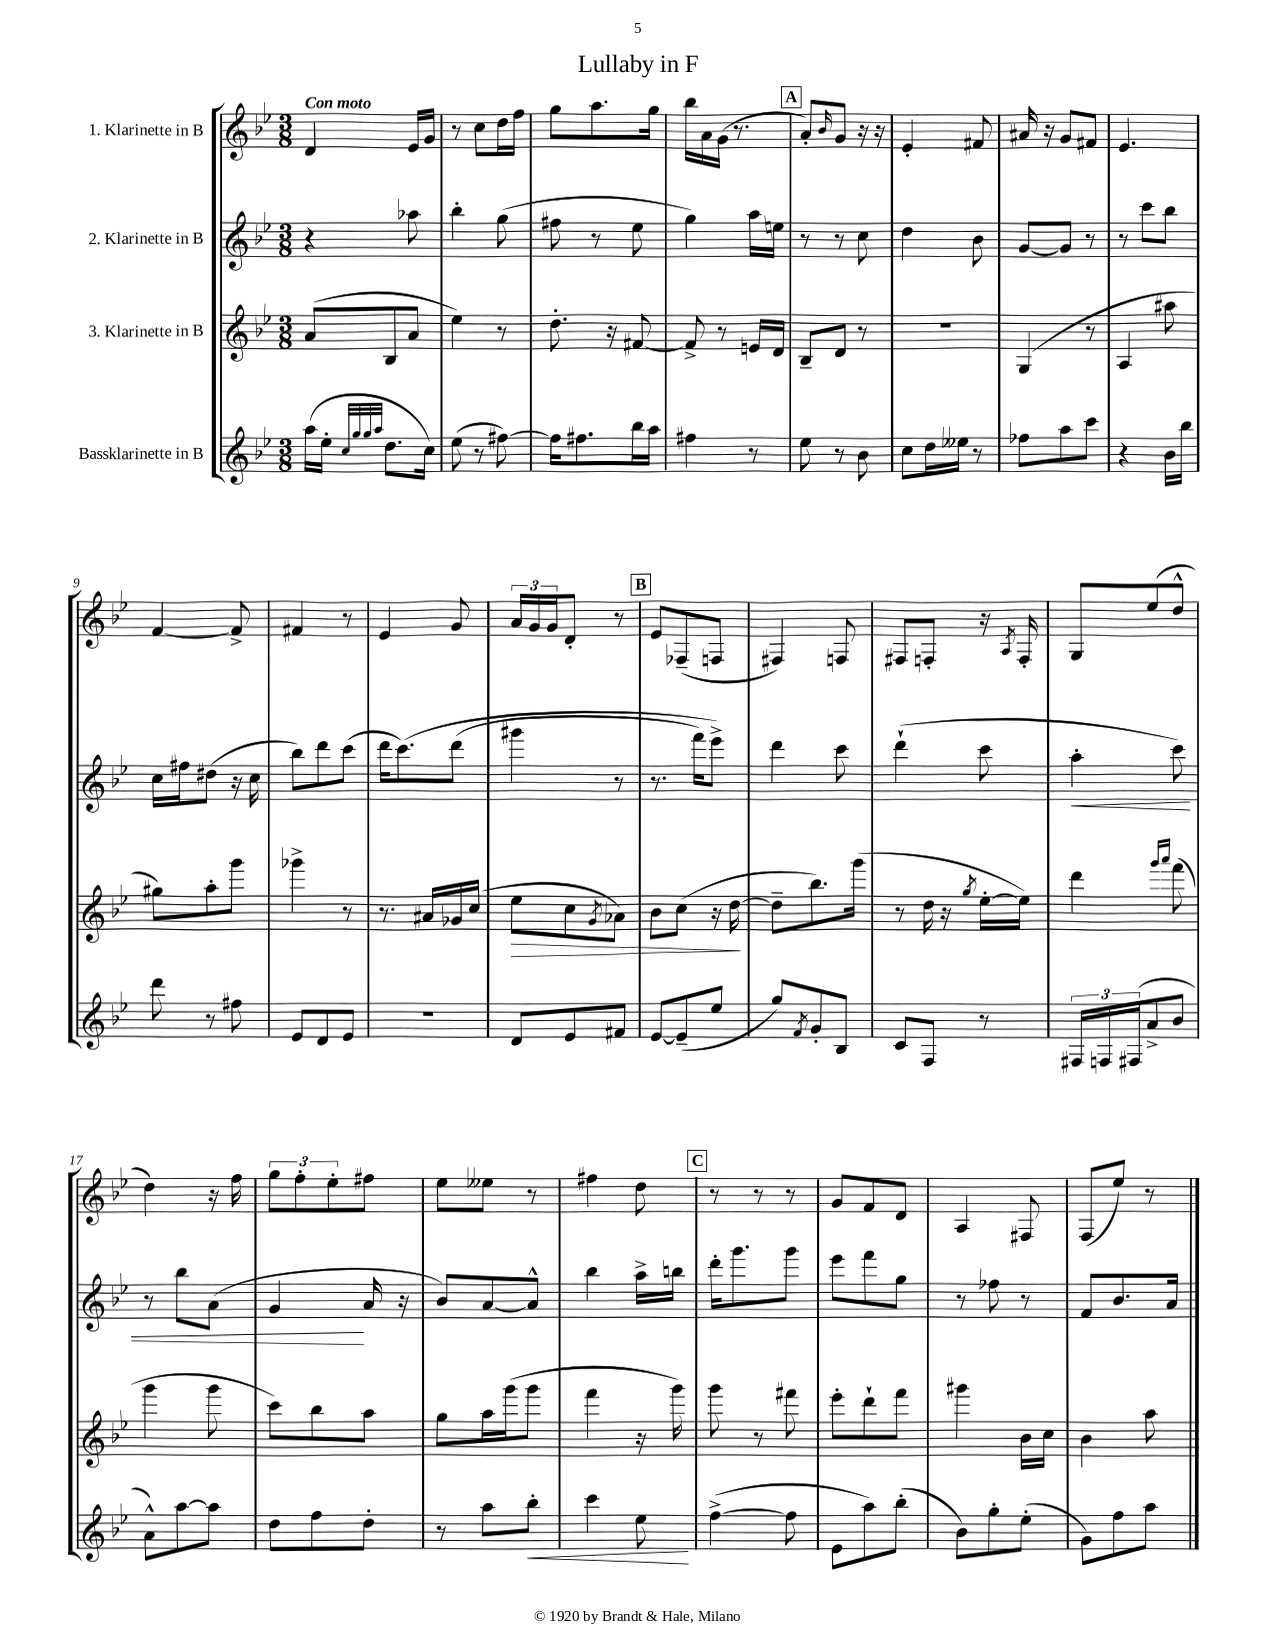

**kern	**dynam	**kern	**dynam	**kern	**dynam	**kern
*part4	*part4	*part3	*part3	*part2	*part2	*part1
*staff4	*staff4	*staff3	*staff3	*staff2	*staff2	*staff1
*I"Bassklarinette in B	*	*I"3. Klarinette in B	*	*I"2. Klarinette in B	*	*I"1. Klarinette in B
*clefG2	*	*clefG2	*	*clefG2	*	*clefG2
*k[b-e-]	*	*k[b-e-]	*	*k[b-e-]	*	*k[b-e-]
*M3/8	*	*M3/8	*	*M3/8	*	*M3/8
=1	=1	=1	=1	=1	=1	=1
!	!	!	!	!	!	!LO:TX:a:B:t=Con moto
(16aa\LL	.	(8a/L	.	4r	.	4d/
16ee-'\JJ	.	.	.	.	.	.
32qqcc/LLL	.	.	.	.	.	.
32qqgg/	.	.	.	.	.	.
32qqgg/	.	.	.	.	.	.
32qqaa/JJJ	.	.	.	.	.	.
8.dd\L	.	8B-/	.	.	.	.
.	.	8a/J	.	8aa-X\	.	16e-/LL
16cc\Jk)	.	.	.	.	.	16g/JJ
=2	=2	=2	=2	=2	=2	=2
(8ee-\	.	4ee-\)	.	4bb-'\	.	8r
8r	.	.	.	.	.	8cc\L
[8ff#X\)	.	8r	.	(8gg\	.	16dd\L
.	.	.	.	.	.	16ff\JJ
=3	=3	=3	=3	=3	=3	=3
16ff#\KL]	.	8.dd'\	.	8ff#X\	.	8gg\L
8.ff#X\	.	.	.	.	.	.
.	.	.	.	8r	.	8.aa\
.	.	16r	.	.	.	.
16bb-\L	.	[8f#X/	.	8ee-\	.	.
16aa\JJ	.	.	.	.	.	16gg\Jk
=4	=4	=4	=4	=4	=4	=4
4ff#X\	.	8f#^/]	.	4gg\)	.	16bb-\LL
.	.	.	.	.	.	16a\
.	.	8r	.	.	.	(16g\JJ
.	.	.	.	.	.	8.r
8r	.	16en/LL	.	16aa\LL	.	.
.	.	16d/JJ	.	16een\JJ	.	.
!!LO:REH:place=s1:t=A
=5	=5	=5	=5	=5	=5	=5
8ee-\	.	8B-~/L	.	8r	.	8a'/L)
.	.	.	.	.	.	16qqb-/
8r	.	8d/J	.	8r	.	8g/J
8b-\	.	8r	.	8cc\	.	16r
.	.	.	.	.	.	16r
=6	=6	=6	=6	=6	=6	=6
8cc\L	.	4.r	.	4dd\	.	4e-'/
16dd\L	.	.	.	.	.	.
16ee--X\JJ	.	.	.	.	.	.
8r	.	.	.	8b-\	.	8f#X/
=7	=7	=7	=7	=7	=7	=7
8ff-X\L	.	(4G/	.	[8g/L	.	16a#X/
.	.	.	.	.	.	16r
8aa\	.	.	.	8g/J]	.	8g/L
8ccc\J	.	8r	.	8r	.	8f#X/J
=8	=8	=8	=8	=8	=8	=8
4r	.	4A/	.	8r	.	4.e-/
.	.	.	.	8ccc\L	.	.
16b-\LL	.	8aa#X\	.	8bb-\J	.	.
16bb-\JJ	.	.	.	.	.	.
!!LO:LB:g=z
=9	=9	=9	=9	=9	=9	=9
8ddd\	.	8gg#X\L)	.	16cc\LL	.	[4f/
.	.	.	.	16ff#X\J	.	.
8r	.	8aa'\	.	(8dd#X\J	.	.
8ff#X\	.	8ggg\J	.	16r	.	8f^/]
.	.	.	.	16cc\	.	.
=10	=10	=10	=10	=10	=10	=10
8e-/L	.	4ggg-X^\	.	8bb-\L)	.	4f#X/
8d/	.	.	.	8ddd\	.	.
8e-/J	.	8r	.	(8ccc\J	.	8r
=11	=11	=11	=11	=11	=11	=11
4.r	.	8.r	.	16ddd\KL	.	4e-/
.	.	.	.	(8.ccc\)	.	.
.	.	16a#X/LL	.	.	.	.
.	.	16g-X/	.	(8ddd\J	.	8g/
.	.	(16cc/JJ	.	.	.	.
=12	=12	=12	=12	=12	=12	=12
!	!	!	!LO:HP:b	!	!	!
8d/L	.	8ee-\L	>	4ggg#X\	.	24a/LL
.	.	.	.	.	.	24g/
.	.	.	.	.	.	24g/J
8e-/	.	8cc\	.	.	.	8d'/J
.	.	8qg/	.	.	.	.
8f#X/J	.	8a-X\J)	.	8r	.	8r
!!LO:REH:place=s1:t=B
=13	=13	=13	=13	=13	=13	=13
[8e-/L	.	8b-\L	.	8.r	.	8e-/L
(8e-~/]	.	(8cc\J	.	.	.	(8F-X~/
.	.	.	.	16fff\KL)	.	.
8ee-/J	.	16r	.	8eee-^\J)	.	8Fn/J
.	.	[16dd\	.	.	.	.
.	.	.	]	.	.	.
=14	=14	=14	=14	=14	=14	=14
8gg/L)	.	8dd~\L]	.	4ddd\	.	4F#X/)
8qf/	.	.	.	.	.	.
8g'/	.	8.bb-\)	.	.	.	.
8B-/J	.	.	.	8ccc\	.	8Fn/
.	.	(16ggg\Jk	.	.	.	.
=15	=15	=15	=15	=15	=15	=15
8c/L	.	8r	.	(4ddd`\	.	8F#X/L
8F/J	.	16dd\	.	.	.	8Fn'/J
.	.	16r	.	.	.	.
.	.	8qgg/	.	.	.	.
8r	.	[16ee-'\LL	.	8ccc\	.	16r
.	.	.	.	.	.	8qA/
.	.	16ee-\JJ])	.	.	.	16F'/
=16	=16	=16	=16	=16	=16	=16
!	!	!	!	!	!LO:HP:b	!
24F#X/LL	.	4ddd\	.	4aa'\	<	8G/L
24Fn/	.	.	.	.	.	.
(24F#X/J	.	.	.	.	.	.
8a^/	.	.	.	.	.	(8ee-/
.	.	16qqggg/LL	.	.	.	.
.	.	16qqaaa/JJ	.	.	.	.
8b-/J	.	(8fff\	.	8ccc\)	.	8dd^^/J
!!LO:LB:g=z
=17	=17	=17	=17	=17	=17	=17
8a^^\L)	.	4ggg\	.	8r	.	4dd\)
[8aa\	.	.	.	8bb-\L	.	.
8aa\J]	.	8ggg\	.	(8a\J	.	16r
.	.	.	.	.	.	16ff\
=18	=18	=18	=18	=18	=18	=18
8dd\L	.	8ccc\L)	.	4g/	.	12gg\L
.	.	.	.	.	.	12ff'\
8ff\	.	8bb-\	.	.	.	.
.	.	.	.	.	.	12ee-'\
8dd'\J	.	8aa\J	.	16a/	[	8ff#X\J
.	.	.	.	16r	.	.
=19	=19	=19	=19	=19	=19	=19
8r	.	8gg\L	.	8b-/L)	.	8ee-\L
8aa\L	.	16aa\L	.	[8a/	.	8ee--X\J
.	.	(16ggg\J	.	.	.	.
!	!LO:HP:b	!	!	!	!	!
8bb-'\J	<	8ggg\J	.	8a^^/J]	.	8r
=20	=20	=20	=20	=20	=20	=20
4ccc\	.	4fff\	.	4bb-\	.	4ff#X\
8ee-\	.	16r	.	16aa^\LL	.	8dd\
.	.	16ggg\)	.	16bbn\JJ	.	.
.	[	.	.	.	.	.
!!LO:REH:place=s1:t=C
=21	=21	=21	=21	=21	=21	=21
([4ff^\	.	8ggg\	.	16ddd'\KL	.	8r
.	.	.	.	8.ggg\	.	.
.	.	8r	.	.	.	8r
8ff\]	.	8fff#X\	.	8ggg\J	.	8r
=22	=22	=22	=22	=22	=22	=22
8e-\L	.	8eee-'\L	.	8eee-\L	.	8g/L
8aa\)	.	8ddd`\	.	8fff\	.	8f/
(8bb-'\J	.	8fff\J	.	8gg\J	.	8d/J
=23	=23	=23	=23	=23	=23	=23
8b-\L)	.	4ggg#X\	.	8r	.	4A/
8gg'\	.	.	.	8ff-X\	.	.
(8ee-'\J	.	16b-\LL	.	8r	.	8F#X/
.	.	16cc\JJ	.	.	.	.
=24	=24	=24	=24	=24	=24	=24
8g\L)	.	4b-\	.	8f/L	.	(8F/L
8ff\	.	.	.	8.b-/	.	8ee-/J)
8aa\J	.	8aa\	.	.	.	8r
.	.	.	.	16a/Jk	.	.
==	==	==	==	==	==	==
*-	*-	*-	*-	*-	*-	*-
